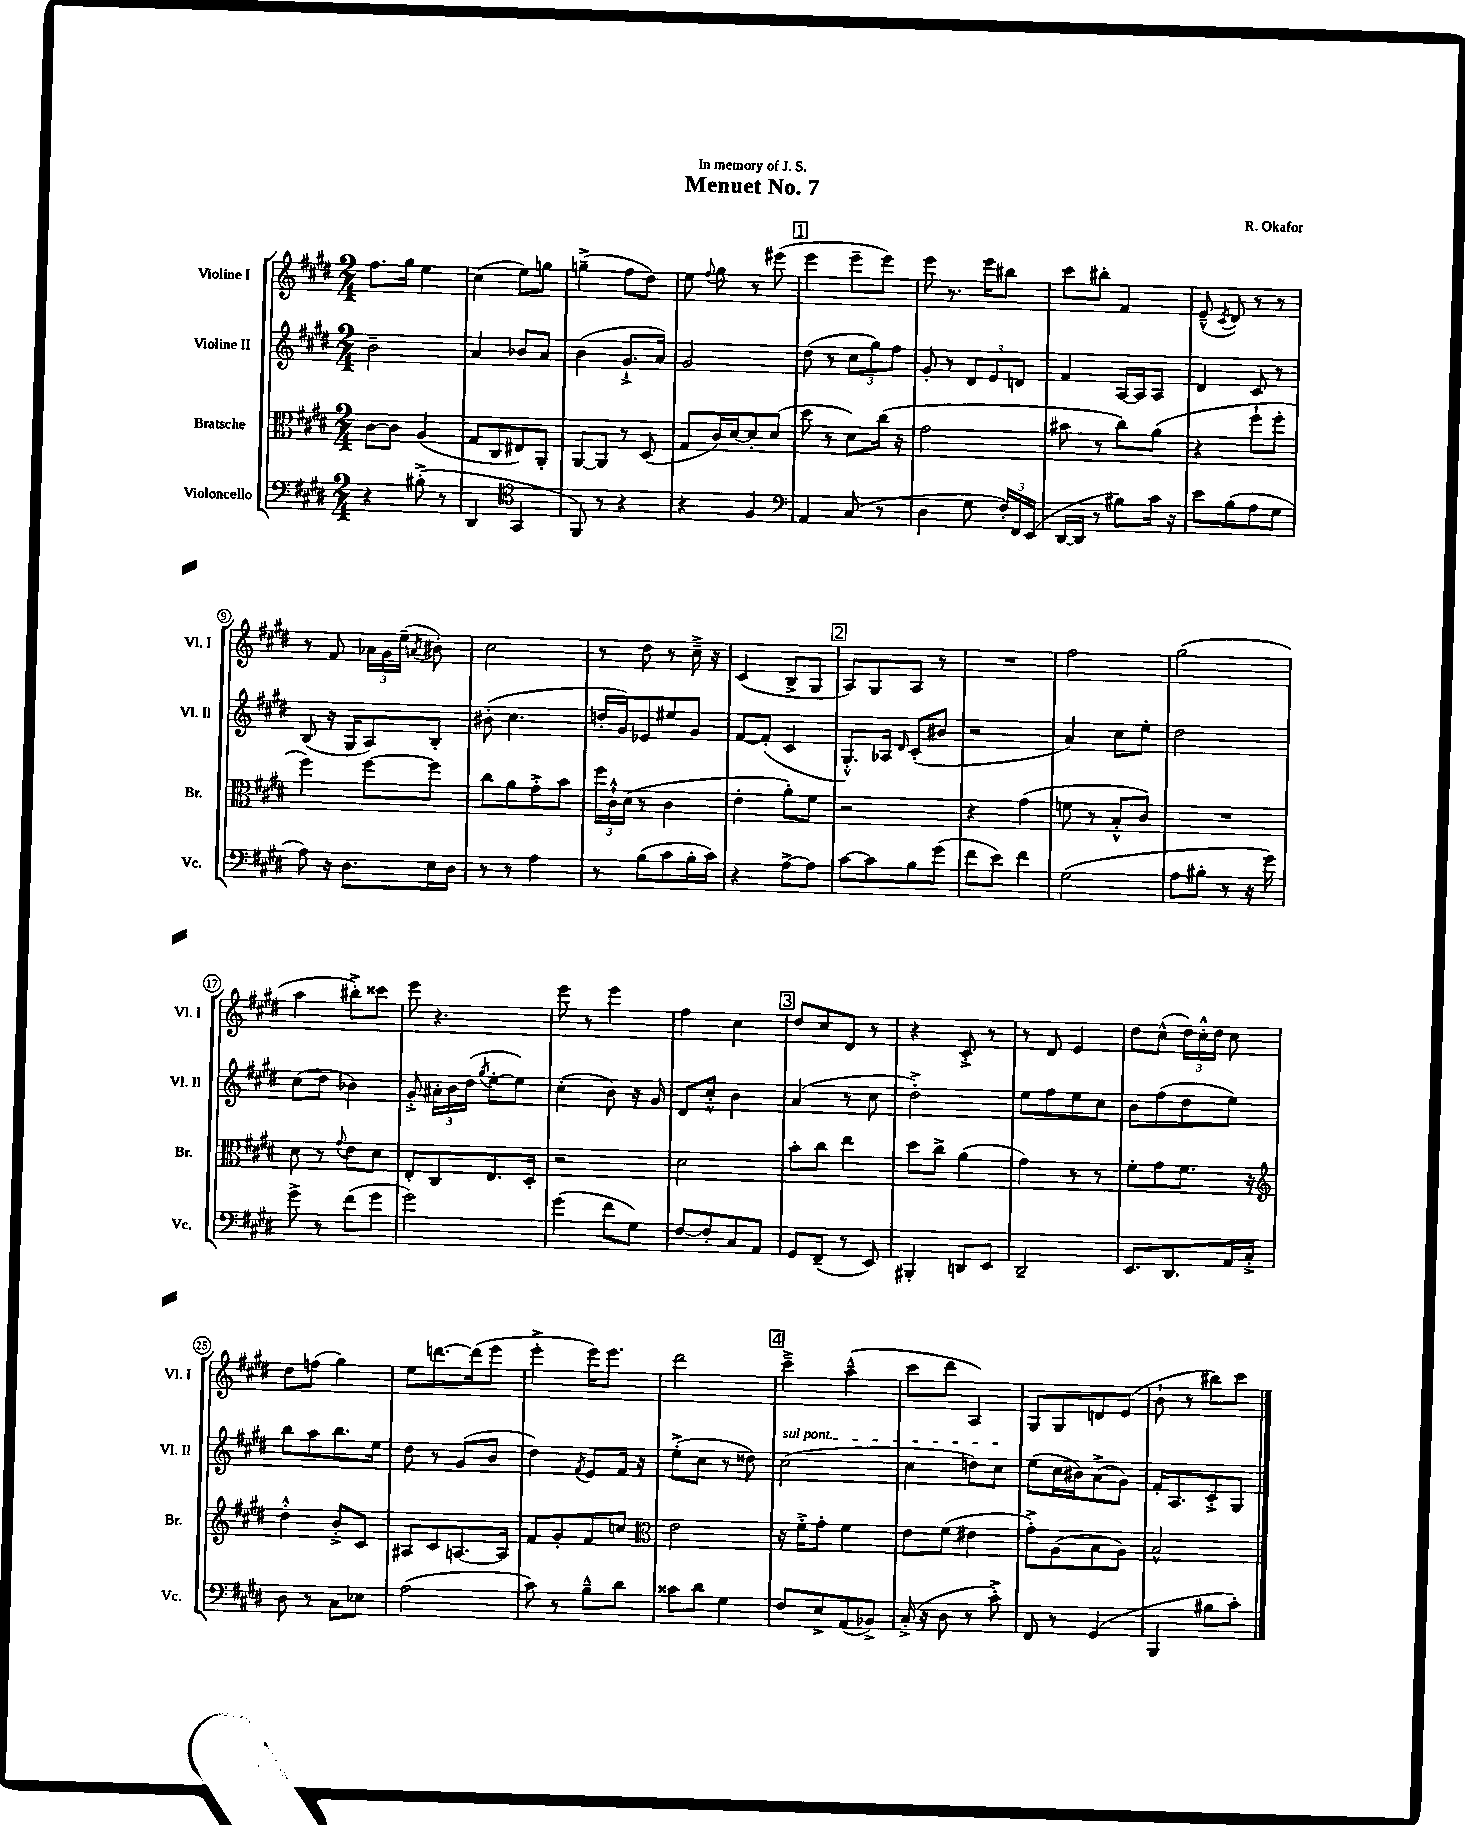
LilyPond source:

\header { title = "Menuet No. 7" composer = "R. Okafor" dedication = "In memory of J. S." }
<<
\new StaffGroup <<
\new Staff = "s0" \with { instrumentName = "Violine I" shortInstrumentName = "Vl. I" } {
    \clef treble \key e \major \numericTimeSignature \time 2/4
    \autoBeamOff fis''8.[ gis''16] e''4 |
    cis''4( e''8[) g''8] |
    g''4--->( fis''8[ dis''8]) |
    e''8 \appoggiatura { fis''8 } gis''8 r8 eis'''8( |
    \mark \markup { \box "1" } e'''4 e'''8[-- e'''8]) |
    e'''8 r8. e'''16[ bis''8] |
    cis'''8[ bis''8]-. fis'4 |
    e'8---^( \acciaccatura { cis'8 } dis'8) r8 r8 |
    r8 fis'8 \tuplet 3/2 { aes'16[ gis'16 e''16]--( } \acciaccatura { a'8 } bis'8-.) |
    cis''2 |
    r8 dis''8 r8 cis''16---> r16 |
    cis'4( b8[-> gis8] |
    \mark \markup { \box "2" } a8[) gis8 a8] r8 |
    R2 |
    fis''2 |
    gis''2( |
    a''4 bis''8[-.->) cisis'''8] |
    e'''8 r4. |
    e'''8 r8 e'''4 |
    fis''4 cis''4 |
    \mark \markup { \box "3" } dis''8[ cis''8 dis'8] r8 |
    r4 cis'8-.-> r8 |
    r8 dis'8 e'4 |
    dis''8[ cis''8]-^( \tuplet 3/2 { dis''16[) cis''16-.-^ dis''16] } cis''8 |
    dis''8[ f''8]( gis''4) |
    e''8[ d'''8.~ d'''16( e'''8] |
    e'''4-.-> e'''16[) e'''8.] |
    dis'''2 |
    \mark \markup { \box "4" } cis'''4---> a''4---^( |
    cis'''8[ dis'''8] a4) |
    gis8[ gis8 d'8 e'8]( |
    b'8-! r8 bis''8[) cis'''8] \bar "|." |
}
\new Staff = "s1" \with { instrumentName = "Violine II" shortInstrumentName = "Vl. II" } {
    \clef treble \key e \major \numericTimeSignature \time 2/4
    \autoBeamOff b'2-- |
    a'4 bes'8[ a'8] |
    b'4( gis'8.[-!-> a'16]) |
    gis'2 |
    \mark \markup { \box "1" } dis''8( r8 \tuplet 3/2 { cis''8[ gis''8) fis''8] } |
    gis'8-. r8 \tuplet 3/2 { dis'8[ e'8 d'8] } |
    fis'4 a16[~ a16 a8] |
    dis'4 cis'8 r8 |
    b8( r16 gis16[ a8) b8]-. |
    bis'8-.( cis''4. |
    d''16[-. gis'16) ees'8 eis''8 gis'8] |
    fis'8[~ fis'8]-.( cis'4 |
    \mark \markup { \box "2" } gis8.[-.-^) aes16] \grace { dis'16 } cis'8[-.( bis'8] |
    r2 |
    a'4) cis''8[ e''8]-. |
    dis''2 |
    cis''8[( dis''8] bes'4) |
    gis'8-.-> \tuplet 3/2 { ais'16[-. b'16 dis''16]( } \acciaccatura { gis''8 } e''8[~-. e''8]) |
    cis''4-.( b'8) r16 gis'16 |
    dis'8[ cis''8]-.-^ b'4 |
    \mark \markup { \box "3" } a'4( r8 cis''8 |
    dis''2-.->) |
    e''8[ fis''8 e''8 cis''8] |
    b'8[ fis''8( dis''8 e''8]) |
    b''8[ a''8 b''8. e''16] |
    dis''8 r8 gis'8[( b'8] |
    dis''4) \acciaccatura { fis'8 } e'8[ fis'16] r16 |
    e''8[-.->( cis''8] r8 disis''8) |
    \mark \markup { \box "4" } \once \override TextSpanner.bound-details.left.text = \markup { \italic "sul pont." } cis''2\startTextSpan( |
    cis''4 d''8[) cis''8]\stopTextSpan |
    e''8[( cis''16 bis'16) a'8->( gis'8]) |
    fis'16[-. a8. cis'8-.-> gis8] \bar "|." |
}
\new Staff = "s2" \with { instrumentName = "Bratsche" shortInstrumentName = "Br." } {
    \clef alto \key e \major \numericTimeSignature \time 2/4
    \autoBeamOff cis'8[~ cis'8] a4( |
    gis8[ cis8 eis8) a,8]-. |
    a,8[~ a,8] r8 dis8( |
    gis8[ cis'16) dis'16~ dis'8-. dis'8]( |
    \mark \markup { \box "1" } dis''8 r8 dis'8[) cis''16]( r16 |
    gis'2 |
    bis'8 r8 cis''8[) a'8]( |
    r4 fis''8[-! fis''8]-. |
    fis''4) fis''8[~ fis''8] |
    cis''8[ a'8 gis'8-.-> b'8] |
    \tuplet 3/2 { fis''16[ cis'16-!-^ dis'16]( } r8 cis'4 |
    e'4-. a'8[-.) fis'8] |
    \mark \markup { \box "2" } r2 |
    r4 gis'4( |
    f'8 r8 b8[-.-^ cis'8]) |
    R2 |
    dis'8 r8 \appoggiatura { gis'8 } e'8[ dis'8] |
    e8[-. cis8 e8. dis16]-. |
    r2 |
    dis'2 |
    \mark \markup { \box "3" } b'8[-. cis''8] e''4 |
    dis''8[ cis''8]-> a'4( |
    gis'4) r8 r8 |
    fis'8[-. gis'8 fis'8.] r16 |
    \clef treble dis''4-.-^ b'8[-.-> cis'8] |
    ais8[ cis'8 a8.~ a16] |
    fis'8[ gis'8-. fis'8 c''8] |
    \clef alto e'2 |
    \mark \markup { \box "4" } r16 fis'16[-.-> gis'8]-. fis'4 |
    e'8[ fis'8]( eis'4 |
    gis'8[-.->) a8( b8 a8]) |
    b2-^ \bar "|." |
}
\new Staff = "s3" \with { instrumentName = "Violoncello" shortInstrumentName = "Vc." } {
    \clef bass \key e \major \numericTimeSignature \time 2/4
    \autoBeamOff r4 bis8-.->( r8 |
    dis,4 \clef tenor gis,4 |
    fis,8) r8 r4 |
    r4 fis4 |
    \mark \markup { \box "1" } \clef bass a,4 cis8( r8 |
    dis4 gis8 \tuplet 3/2 { fis16[-.) fis,16 e,16]( } |
    dis,16[~ dis,16] r8 bis8[) cis'16] r16 |
    e'8[ b8( a8 gis8] |
    a8) r16 dis8.[ e16 dis16] |
    r8 r8 a4 |
    r8 b8[( cis'8 b16-. cis'16]) |
    r4 a8[~-> a8] |
    \mark \markup { \box "2" } cis'8[~ cis'8 b8 gis'8]( |
    fis'8[ e'8]) fis'4 |
    gis2( |
    a8[ bis8]-. r8 r16 gis'16) |
    gis'8-> r8 fis'8[( gis'8] |
    gis'2) |
    gis'4( fis'8[ gis8]) |
    fis8[~ fis8-. cis8 a,8] |
    \mark \markup { \box "3" } gis,8[ fis,8]--( r8 e,8) |
    bis,,4-. d,8[ e,8] |
    dis,2-- |
    e,8.[ dis,8. a,16 cis16]-.-> |
    dis8 r8 cis8[ ees8] |
    a2( |
    cis'8) r8 b8[---^ dis'8] |
    cisis'8[ dis'8] gis4 |
    \mark \markup { \box "4" } fis8[ e8-> a,8( bes,8]->) |
    cis16-.->( r16 dis8 r8 cis'8-.->) |
    fis,8 r8 gis,4( |
    b,,4 bis8[ cis'8]-.) \bar "|." |
}
>>
>>
\layout { \context { \Score \override BarNumber.stencil = #(make-stencil-circler 0.1 0.3 ly:text-interface::print) } }
